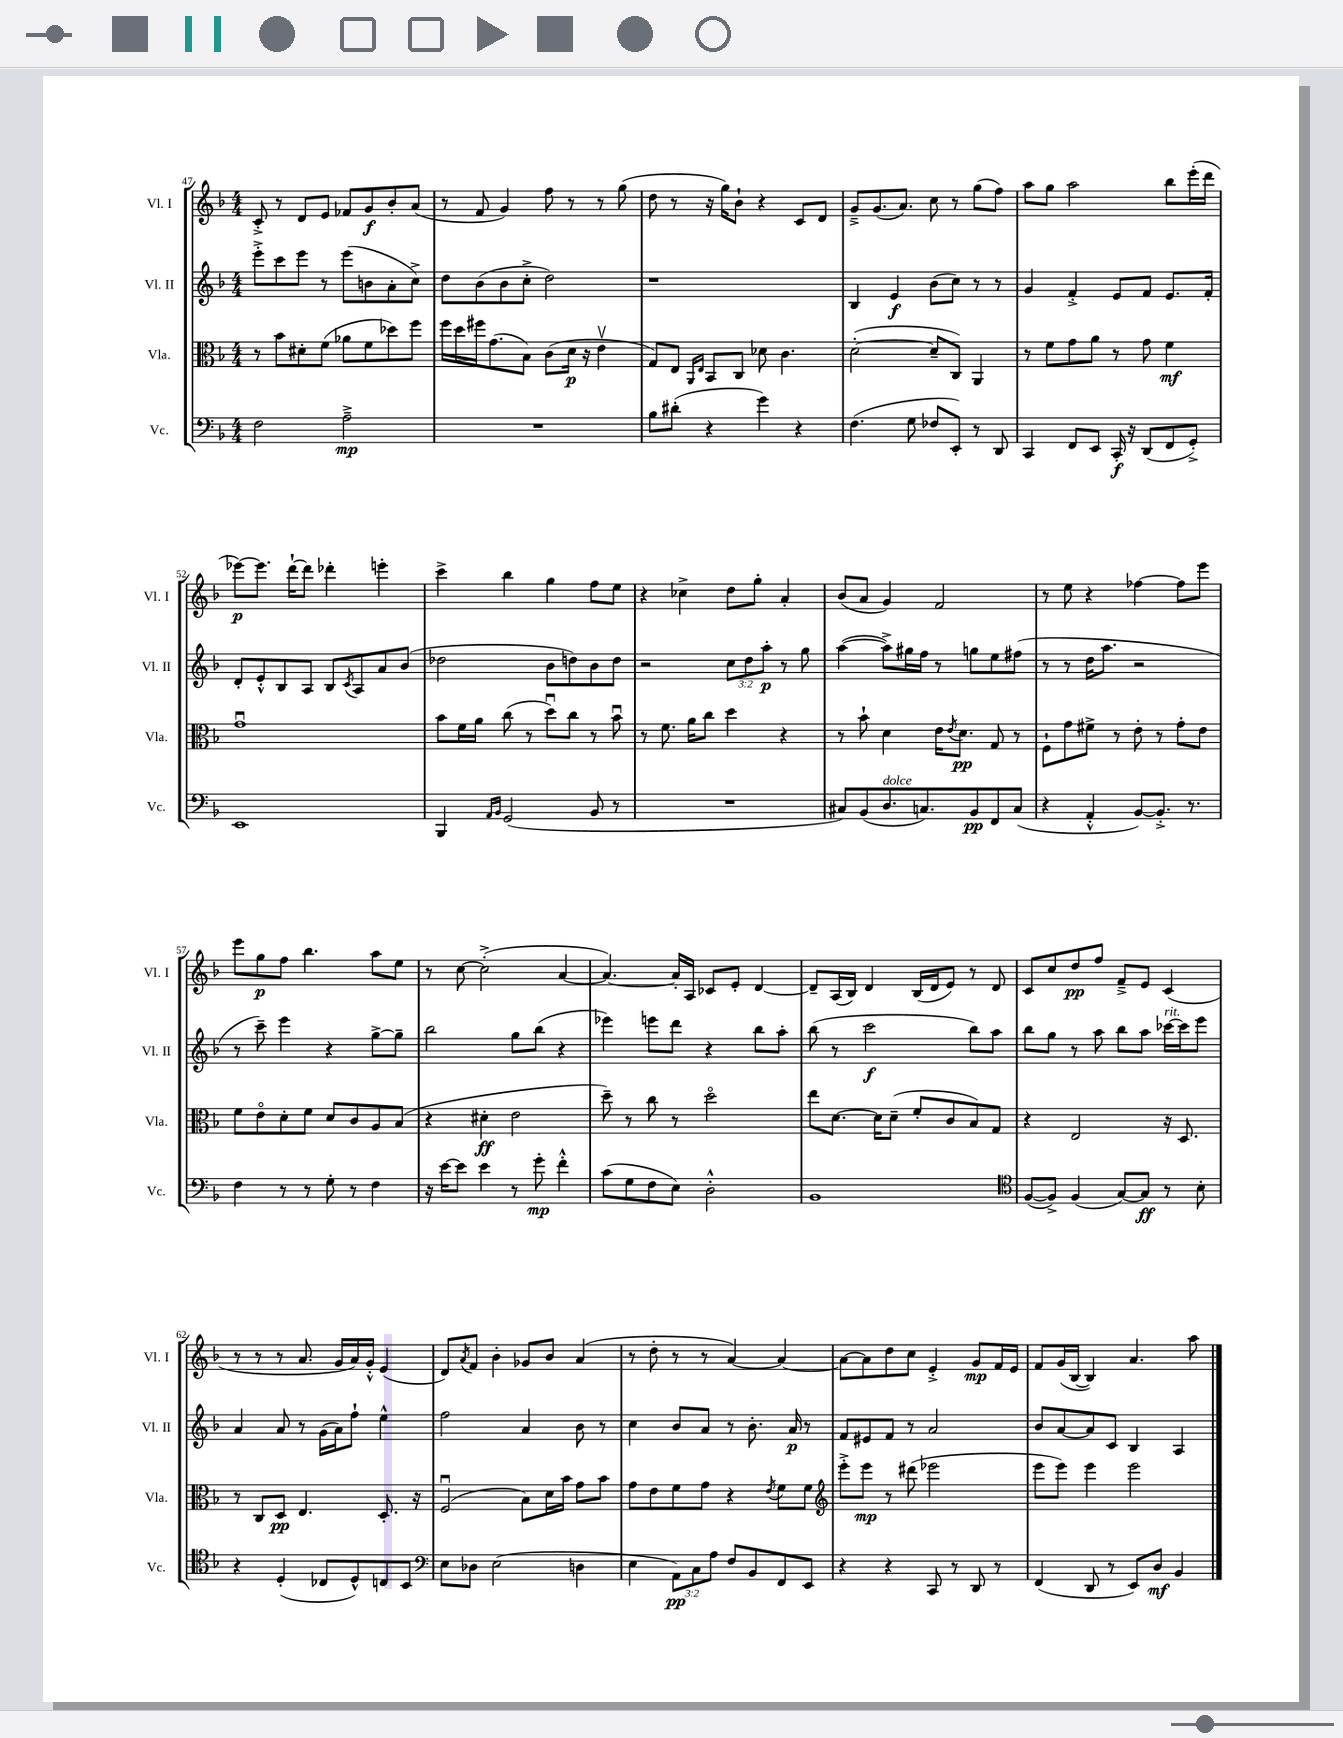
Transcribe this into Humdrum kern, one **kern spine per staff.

**kern	**dynam	**kern	**dynam	**kern	**dynam	**kern	**dynam
*part4	*part4	*part3	*part3	*part2	*part2	*part1	*part1
*staff4	*staff4	*staff3	*staff3	*staff2	*staff2	*staff1	*staff1
*I"Vc.	*	*I"Vla.	*	*I"Vl. II	*	*I"Vl. I	*
*I'Vc.	*	*I'Vla.	*	*I'Vl. II	*	*I'Vl. I	*
*clefF4	*	*clefC3	*	*clefG2	*	*clefG2	*
*k[b-]	*	*k[b-]	*	*k[b-]	*	*k[b-]	*
*M4/4	*	*M4/4	*	*M4/4	*	*M4/4	*
=47	=47	=47	=47	=47	=47	=47	=47
2F\	.	8r	.	8eee'^\L	.	8c'^/	.
.	.	8b-\L	.	8ccc\	.	8r	.
.	.	8d#X'\	.	8eee\J	.	8d/L	.
.	.	(8f\J	.	8r	.	8e/J	.
2A~^\	mp	8a-X\L	.	(8eee\L	.	8f-X/L	.
.	.	8f\	.	8bn\	.	8g/	f
.	.	8dd-X\)	.	8a'\	.	8b-'/	.
.	.	8ff\J	.	8cc^\J)	.	(8a/J	.
=48	=48	=48	=48	=48	=48	=48	=48
1r	.	16ff\LL	.	8dd\L	.	8r	.
.	.	16dd\	.	.	.	.	.
.	.	16ff#X\J	.	(8b-\	.	8f/	.
.	.	(8.g\	.	.	.	.	.
.	.	.	.	8b-\	.	4g/)	.
.	.	8B-\J)	.	8cc'^\J	.	.	.
.	.	(8c\L	.	2dd\)	.	8ff\	.
.	.	16d\Jk	p	.	.	8r	.
.	.	16r	.	.	.	.	.
.	.	4ev\	.	.	.	8r	.
.	.	.	.	.	.	(8gg\	.
=49	=49	=49	=49	=49	=49	=49	=49
8B-\L	.	8G/L)	.	1r	.	8dd\	.
(8d#X'\J	.	8E/J	.	.	.	8r	.
.	.	16qqAA/LL	.	.	.	.	.
.	.	16qqE/JJ	.	.	.	.	.
4r	.	8BB-/L	.	.	.	16r	.
.	.	.	.	.	.	16gg\KL)	.
.	.	8C/J	.	.	.	8b-`\J	.
4g\)	.	8d-X\	.	.	.	4r	.
.	.	4.c\	.	.	.	.	.
4r	.	.	.	.	.	8c/L	.
.	.	.	.	.	.	8d/J	.
=50	=50	=50	=50	=50	=50	=50	=50
(4.F\	.	([2d'\	.	4B-/	.	8g~^/L	.
.	.	.	.	.	.	(8.g/	.
.	.	.	.	4e/	f	.	.
.	.	.	.	.	.	8.a/J)	.
8G\	.	.	.	.	.	.	.
8F-X/L	.	8d~/L]	.	(8b-\L	.	8cc\	.
8EE'/J)	.	8C/J)	.	8cc\J)	.	8r	.
8r	.	4AA/	.	8r	.	(8gg\L	.
8DD/	.	.	.	8r	.	8ff\J)	.
=51	=51	=51	=51	=51	=51	=51	=51
4CC/	.	8r	.	4g/	.	8aa\L	.
.	.	8f\L	.	.	.	8gg\J	.
8FF/L	.	8g\	.	4f'^/	.	2aa\	.
8EE/J	.	8a\J	.	.	.	.	.
16CC'/	f	8r	.	8e/L	.	.	.
16r	.	.	.	.	.	.	.
(8DD/L	.	8g\	.	8f/J	.	.	.
8FF/	.	4f\	mf	8.e/L	.	8bb-\L	.
8GG'^/J)	.	.	.	.	.	(16eee'\L	.
.	.	.	.	16f'/Jk	.	16ddd\JJ	.
!!LO:LB:g=z
=52	=52	=52	=52	=52	=52	=52	=52
1EE	.	1gu	.	8d'/L	.	[8eee-X\L)	p
.	.	.	.	8e'^^/	.	8.eee-\J]	.
.	.	.	.	8B-/	.	.	.
.	.	.	.	.	.	[16ddd`\KL	.
.	.	.	.	8A/J	.	8ddd\J]	.
.	.	.	.	8B-/L	.	4ddd-X'\	.
.	.	.	.	8qc/	.	.	.
.	.	.	.	8A/	.	.	.
.	.	.	.	8a/	.	4eeen'\	.
.	.	.	.	(8b-/J	.	.	.
=53	=53	=53	=53	=53	=53	=53	=53
4BBB-/	.	8b-\L	.	2dd-X\	.	4ccc^\	.
.	.	16f\L	.	.	.	.	.
.	.	16a\JJ	.	.	.	.	.
16qqAA/LL	.	.	.	.	.	.	.
16qqBB-/JJ	.	.	.	.	.	.	.
(2GG/	.	(8cc\	.	.	.	4bb-\	.
.	.	8r	.	.	.	.	.
.	.	8ddu\L)	.	8b-\L	.	4gg\	.
.	.	8cc\J	.	8ddn\)	.	.	.
8BB-/	.	8r	.	8b-\	.	8ff\L	.
8r	.	8b-u\	.	8dd\J	.	8ee\J	.
=54	=54	=54	=54	=54	=54	=54	=54
1r	.	8r	.	2r	.	4r	.
.	.	8.f\	.	.	.	.	.
.	.	.	.	.	.	4cc-X^\	.
.	.	16a\KL	.	.	.	.	.
.	.	8cc\J	.	.	.	.	.
.	.	4dd\	.	12cc\L	.	8dd\L	.
.	.	.	.	12dd\	.	.	.
.	.	.	.	.	.	8gg'\J	.
.	.	.	.	12aa'\J	p	.	.
.	.	4r	.	8r	.	4a'/	.
.	.	.	.	8gg\	.	.	.
=55	=55	=55	=55	=55	=55	=55	=55
8C#X/L)	.	8r	.	([4aa\	.	(8b-/L	.
(8BB-/	.	8b-`\	.	.	.	8a/J	.
!LO:TX:a:i:t=dolce	!	!	!	!	!	!	!
8.D/	.	4d\	.	8aa^\L])	.	4g/)	.
.	.	.	.	16gg#X\L	.	.	.
8.Cn/)	.	.	.	16ff\JJ	.	.	.
.	.	16e\KL	.	8r	.	2f/	.
.	.	8qe/	.	.	.	.	.
.	.	8.d\J	pp	.	.	.	.
8BB-/	pp	.	.	8ggn\L	.	.	.
8FF/	.	8G/	.	8ee\	.	.	.
(8C/J	.	8r	.	(8ff#X\J	.	.	.
=56	=56	=56	=56	=56	=56	=56	=56
4r	.	8F`\L	.	8r	.	8r	.
.	.	8g\	.	8r	.	8ee\	.
4AA'^^/	.	8f#X^\J	.	16dd\KL	.	4r	.
.	.	.	.	8.aa\J	.	.	.
.	.	8r	.	.	.	.	.
[8BB-/L)	.	8e'\	.	2r	.	[4ff-X\	.
8.BB-'^/J]	.	8r	.	.	.	.	.
.	.	8g'\L	.	.	.	8ff-\L]	.
8.r	.	.	.	.	.	.	.
.	.	8e\J	.	.	.	8eee\J	.
!!LO:LB:g=z
=57	=57	=57	=57	=57	=57	=57	=57
4F\	.	8f\L	.	8r	.	8eee\L	.
.	.	8e\	.	8ccc~\)	.	8gg\	p
8r	.	8d'\	.	4eee\	.	8ff\J	.
8r	.	8f\J	.	.	.	4.bb-\	.
8G'\	.	8d/L	.	4r	.	.	.
8r	.	8c/	.	.	.	.	.
4F\	.	8A/	.	[8gg^\L	.	8aa\L	.
.	.	(8B-/J	.	8gg~\J]	.	8ee\J	.
=58	=58	=58	=58	=58	=58	=58	=58
16r	.	4r	.	2bb-\	.	8r	.
[16e\KL	.	.	.	.	.	.	.
8e\J]	.	.	.	.	.	[8cc\	.
4e\	.	4d#X'\	ff	.	.	(2cc'^\]	.
8r	.	2e\	.	8gg\L	.	.	.
8g'\	mp	.	.	(8bb-\J	.	.	.
4f'^^\	.	.	.	4r	.	[4a/	.
=59	=59	=59	=59	=59	=59	=59	=59
(8c\L	.	8dd~\)	.	4eee-X\)	.	4.a/_)	.
8G\	.	8r	.	.	.	.	.
8F\	.	8cc\	.	8eeen\L	.	.	.
8E\J)	.	8r	.	8ddd\J	.	16a'/LL]	.
.	.	.	.	.	.	16A/JJ	.
2D'^^\	.	2dd\	.	4r	.	8c-X/L	.
.	.	.	.	.	.	8e'/J	.
.	.	.	.	8bb-\L	.	[4d/	.
.	.	.	.	8aa'\J	.	.	.
=60	=60	=60	=60	=60	=60	=60	=60
1BB-	.	8ee\L	.	(8bb-\	.	8d~/L]	.
.	.	[8.d\J	.	8r	.	(16A/L	.
.	.	.	.	.	.	16B-/JJ)	.
.	.	.	.	2ccc\	f	4d/	.
.	.	16d\KL]	.	.	.	.	.
.	.	(8d~\J	.	.	.	.	.
.	.	8f'/L	.	.	.	(16B-/LL	.
.	.	.	.	.	.	16d/J	.
.	.	8c/	.	.	.	8e/J)	.
.	.	8B-/)	.	8bb-\L)	.	8r	.
.	.	8G/J	.	8aa\J	.	8d/	.
=61	=61	=61	=61	=61	=61	=61	=61
*clefC4	*	*	*	*	*	*	*
([8F/L	.	4r	.	8bb-\L	.	8c/L	.
8F^/J])	.	.	.	8gg\J	.	8cc/	.
(4F/	.	2E/	.	8r	.	8dd/	pp
.	.	.	.	8aa\	.	8ff/J	.
[8G/L)	.	.	.	8bb-\L	.	8f~^/L	.
8G/J]	ff	.	.	8aa\J	.	8e/J	.
!	!	!	!	!LO:TX:a:i:t=rit.	!	!	!
8r	.	16r	.	[16ccc-X\LL	.	(4c/	.
.	.	8.D/	.	16ccc-\J]	.	.	.
8B-'\	.	.	.	8eee\J	.	.	.
!!LO:LB:g=z
=62	=62	=62	=62	=62	=62	=62	=62
4r	.	8r	.	4a/	.	8r	.
.	.	8C/L	.	.	.	8r	.
(4D'/	.	8D/J	pp	8a/	.	8r	.
.	.	4.E/	.	8r	.	8.a/	.
8C-X/L	.	.	.	(16g\LL	.	.	.
.	.	.	.	16a\J)	.	16g/LL	.
8D^^/)	.	.	.	8ff`\J	.	16a/)	.
.	.	.	.	.	.	16g'^^/JJ	.
8Cn/	.	8.D'/	.	4ee^^\	.	(4e/	.
8BB-/J	.	.	.	.	.	.	.
.	.	16r	.	.	.	.	.
=63	=63	=63	=63	=63	=63	=63	=63
*clefF4	*	*	*	*	*	*	*
8E\L	.	(2Fu/	.	2ff\	.	8d/L)	.
.	.	.	.	.	.	8qa/	.
8D-X\J	.	.	.	.	.	8f/J	.
(2E\	.	.	.	.	.	4b-'\	.
.	.	8B-\L)	.	4a/	.	8g-X/L	.
.	.	16d\L	.	.	.	8b-/J	.
.	.	16b-\JJ	.	.	.	.	.
4Dn\	.	8g\L	.	8b-\	.	(4a/	.
.	.	8b-\J	.	8r	.	.	.
=64	=64	=64	=64	=64	=64	=64	=64
4E\	.	8g\L	.	4cc\	.	8r	.
.	.	8e\	.	.	.	8dd'\	.
12AA\L)	pp	8f\	.	8b-/L	.	8r	.
12C\	.	.	.	.	.	.	.
.	.	8g\J	.	8a/J	.	8r	.
12A\J	.	.	.	.	.	.	.
8F/L	.	4r	.	8r	.	[4a/)	.
8BB-/	.	.	.	8.b-'\	.	.	.
.	.	8qe/	.	.	.	.	.
8FF/	.	8f\L	.	.	.	4a/_	.
.	.	.	.	16a/	p	.	.
8EE/J	.	8f\J	.	8r	.	.	.
=65	=65	=65	=65	=65	=65	=65	=65
*	*	*clefG2	*	*	*	*	*
4r	.	8eee'^\L	.	8f/L	.	8a\L_	.
.	.	8eee\J	mp	8e#X/	.	8a\]	.
4r	.	8r	.	8f/J	.	8dd\	.
.	.	(8ddd#X\	.	8r	.	8cc\J	.
8CC/	.	2eee-X\	.	2a/	.	4e'^/	.
8r	.	.	.	.	.	.	.
8DD/	.	.	.	.	.	8g/L	mp
8r	.	.	.	.	.	16f/L	.
.	.	.	.	.	.	16e/JJ	.
=66	=66	=66	=66	=66	=66	=66	=66
(4FF/	.	8eee\L	.	8b-/L	.	8f/L	.
.	.	8eee\J)	.	[8a/	.	(16g/L	.
.	.	.	.	.	.	[16B-/JJ	.
8DD/	.	4eee\	.	8a/]	.	4B-/])	.
8r	.	.	.	8c/J	.	.	.
8EE/L)	.	2eee\	.	4B-/	.	4.a/	.
8D/J	mf	.	.	.	.	.	.
4BB-/	.	.	.	4A/	.	.	.
.	.	.	.	.	.	8aa\	.
==	==	==	==	==	==	==	==
*-	*-	*-	*-	*-	*-	*-	*-
